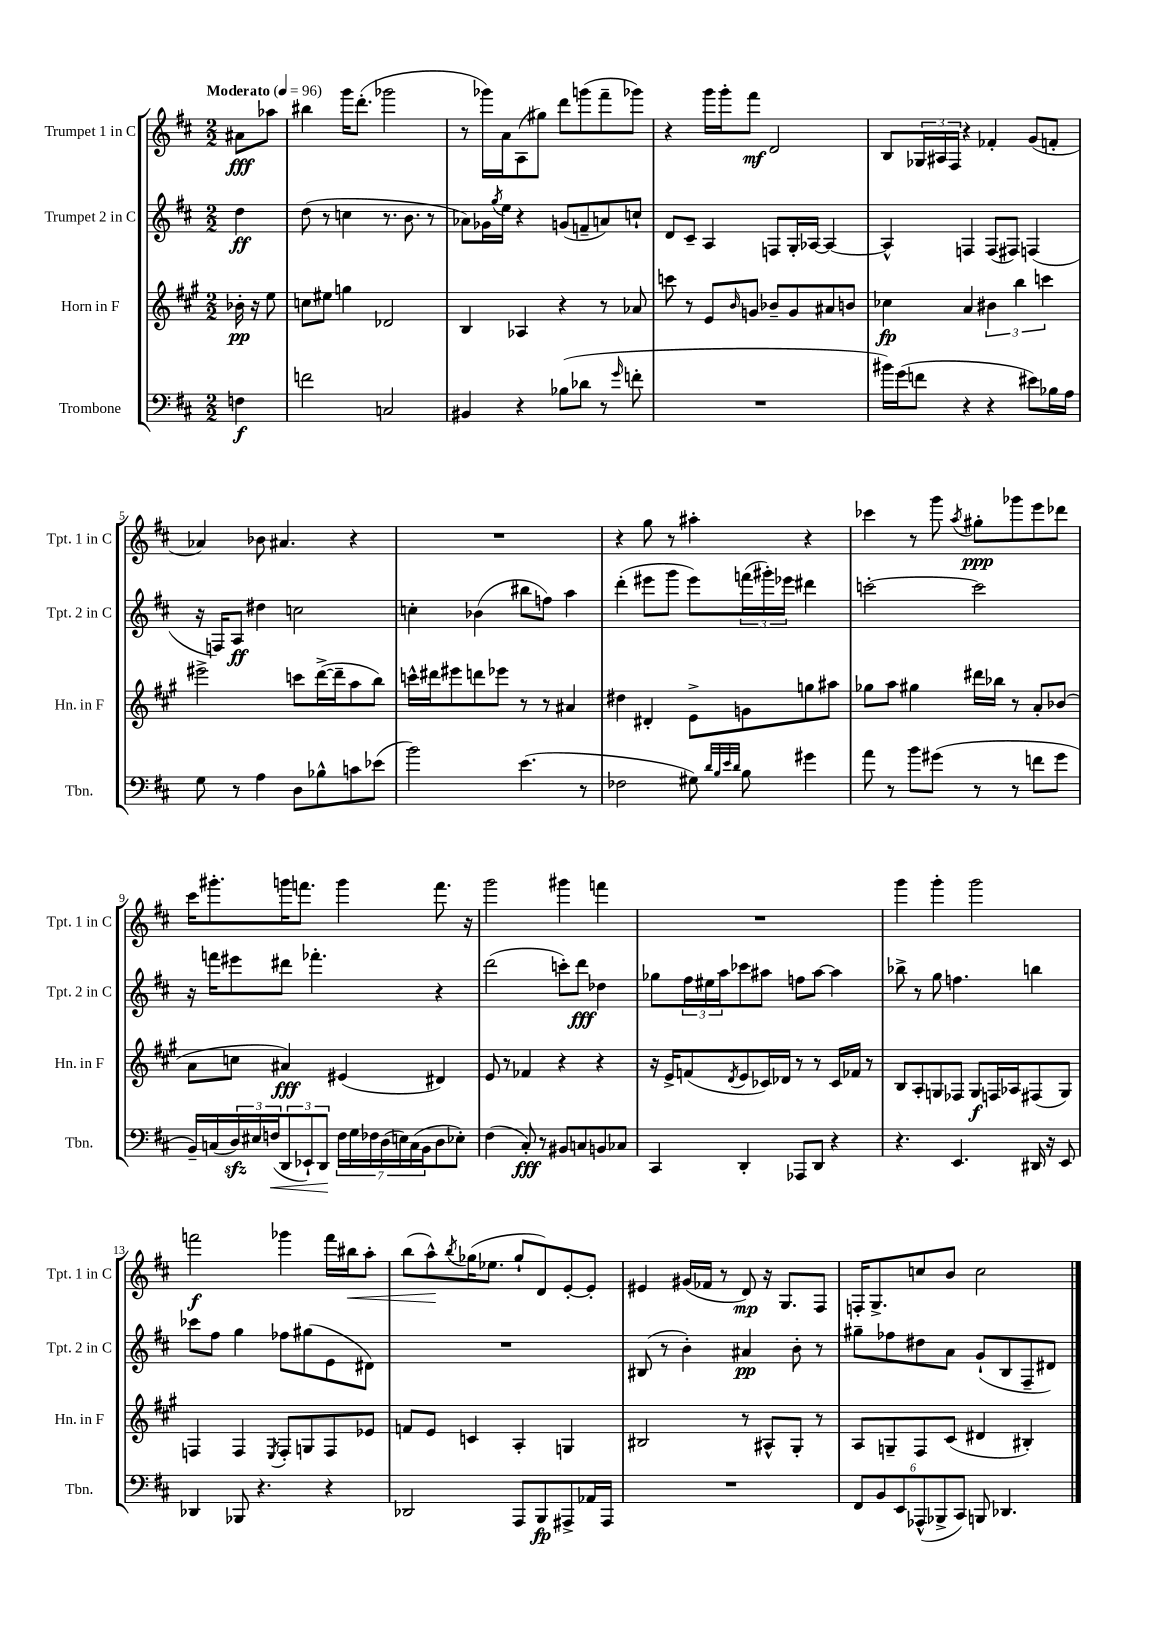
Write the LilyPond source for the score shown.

<<
\new StaffGroup <<
\new Staff = "s0" \with { instrumentName = "Trumpet 1 in C" shortInstrumentName = "Tpt. 1 in C" } {
    \clef treble \key d \major \numericTimeSignature \time 2/2 \partial 4 \tempo "Moderato" 4 = 96
    ais'8\fff aes''8 |
    bis''4 g'''16 d'''8.-.( ges'''2 |
    r8 ges'''16) a'16 a8( gis''8) d'''8 g'''8( fis'''8-- ges'''8) |
    r4 g'''16 g'''16-. fis'''8\mf d'2 |
    b8 \tuplet 3/2 { ges16 ais16 fis16 } r4 fes'4-. g'8( f'8-. |
    aes'4) bes'8 ais'4. r4 |
    R1 |
    r4 g''8 r8 ais''4-. r4 |
    ces'''4 r8 g'''8 \acciaccatura { a''8 } gis''8-.\ppp ges'''8 e'''8 des'''8 |
    cis'''16 gis'''8.-. g'''16 f'''8. g'''4 f'''8. r16 |
    g'''2 gis'''4 f'''4 |
    R1 |
    g'''4 g'''4-. g'''2 |
    f'''2\f ges'''4 f'''16 bis''16\< a''8-. |
    b''8( a''8-^\!) \acciaccatura { b''8 } ges''16( ees''8. ges''8-! d'8) e'8~-. e'8-. |
    eis'4 gis'16( fes'16 r8 d'8\mp) r16 g8. fis8 |
    f16-. g8.-> c''8 b'8 c''2 \bar "|." |
}
\new Staff = "s1" \with { instrumentName = "Trumpet 2 in C" shortInstrumentName = "Tpt. 2 in C" } {
    \clef treble \key d \major \numericTimeSignature \time 2/2 \partial 4
    d''4\ff |
    d''8( r8 c''4 r8. b'8. r8 |
    aes'8) ges'16 \acciaccatura { g''8 } e''16 r4 g'8( f'8-- a'8) c''8-! |
    d'8 cis'8-- a4 f8 g16-. aes16~ aes4~ |
    aes4-^ f4 f8( fis8) f4( |
    r16 f16) a8\ff dis''4 c''2 |
    c''4-. bes'4( bis''8 f''8) a''4 |
    d'''4-.( eis'''8 g'''8 eis'''8) \tuplet 3/2 { f'''16( gis'''16-.) ees'''16 } dis'''4 |
    c'''2~-. c'''2 |
    r16 f'''16 eis'''8 dis'''8 fes'''4.-. r4 |
    d'''2( c'''8-.) d'''8\fff des''4 |
    ges''8 \tuplet 3/2 { fis''16 eis''16 a''16 } ces'''8 ais''8 f''8 ais''8~ ais''4 |
    bes''8-> r8 g''8 f''4. b''4 |
    ces'''8 fis''8 g''4 fes''8 gis''8( e'8 dis'8) |
    R1 |
    bis8( r8 b'4-.) ais'4\pp b'8-. r8 |
    gis''8-- fes''8 dis''8 a'8 g'8-!( b8 fis8-- dis'8) \bar "|." |
}
\new Staff = "s2" \with { instrumentName = "Horn in F" shortInstrumentName = "Hn. in F" } {
    \clef treble \key a \major \numericTimeSignature \time 2/2 \partial 4
    bes'16-.\pp r16 e''8 |
    c''8 eis''8 g''4 des'2 |
    b4 aes4 r4 r8 aes'8 |
    c'''8 r8 e'8 \grace { b'16 } g'8 bes'8-- g'8 ais'8 b'8 |
    ces''4\fp a'4 \tuplet 3/2 { bis'4 b''4 c'''4 } |
    eis'''2-> c'''8 d'''16~->( d'''16-- a''8 b''8) |
    c'''16-^ dis'''16 eis'''8 d'''8 ees'''8 r8 r8 ais'4 |
    dis''4 dis'4-. e'8-> g'8 g''8 ais''8 |
    ges''8 a''8 gis''4 dis'''16 bes''16 r8 a'8-. bes'8( |
    a'8 c''8 ais'4\fff) eis'4( dis'4) |
    e'8 r8 fes'4 r4 r4 |
    r16 e'16-> f'8( \acciaccatura { d'8 } e'8 ces'16) des'16 r8 r8 ces'16 fes'16 r8 |
    b8 a8-. g8 fes8 g8\f f16 aes16 fis8( g8) |
    f4 f4 \acciaccatura { e8 } f8-. g8 f8 ees'8 |
    f'8 e'8 c'4 a4-. g4 |
    bis2 r8 ais8-^ gis8-. r8 |
    a8 g8-- fis8 cis'8( dis'4 bis4-.) \bar "|." |
}
\new Staff = "s3" \with { instrumentName = "Trombone" shortInstrumentName = "Tbn." } {
    \clef bass \key d \major \numericTimeSignature \time 2/2 \partial 4
    f4\f |
    f'2 c2 |
    bis,4 r4 bes8( des'8 r8 \grace { g'16 } f'8-. |
    R1 |
    bis'16) g'16( f'8 r4 r4 eis'8) bes16 a16 |
    g8 r8 a4 d8 bes8-^ c'8 ees'8( |
    b'2) e'4.( r8 |
    fes2 gis8) \grace { d'32 b32 e'32 d'32 } b8 gis'4 |
    a'8 r8 b'8 gis'8( r8 r8 f'8 gis'8 |
    b,16--) c16( \tuplet 3/2 { d16\sfz) eis16 f16\<( } \tuplet 3/2 { d,8 ees,8-!) d,8\! } \tuplet 7/4 { f16 g16 fes16 d16( e16) c16( b,16 } d8 ees8-.) |
    fis4( cis8-.\fff) r8 bis,8 c8 b,8 ces8 |
    cis,4 d,4-. aes,,8 d,8 r4 |
    r4. e,4. dis,16 r16 e,8 |
    des,4 bes,,8 r4. r4 |
    des,2 a,,8 b,,8\fp ais,,8-> aes,16 ais,,16 |
    R1 |
    \tuplet 6/4 { fis,8 b,8 e,8 aes,,8-^( bes,,8-> cis,8) } b,,8 des,4. \bar "|." |
}
>>
>>
